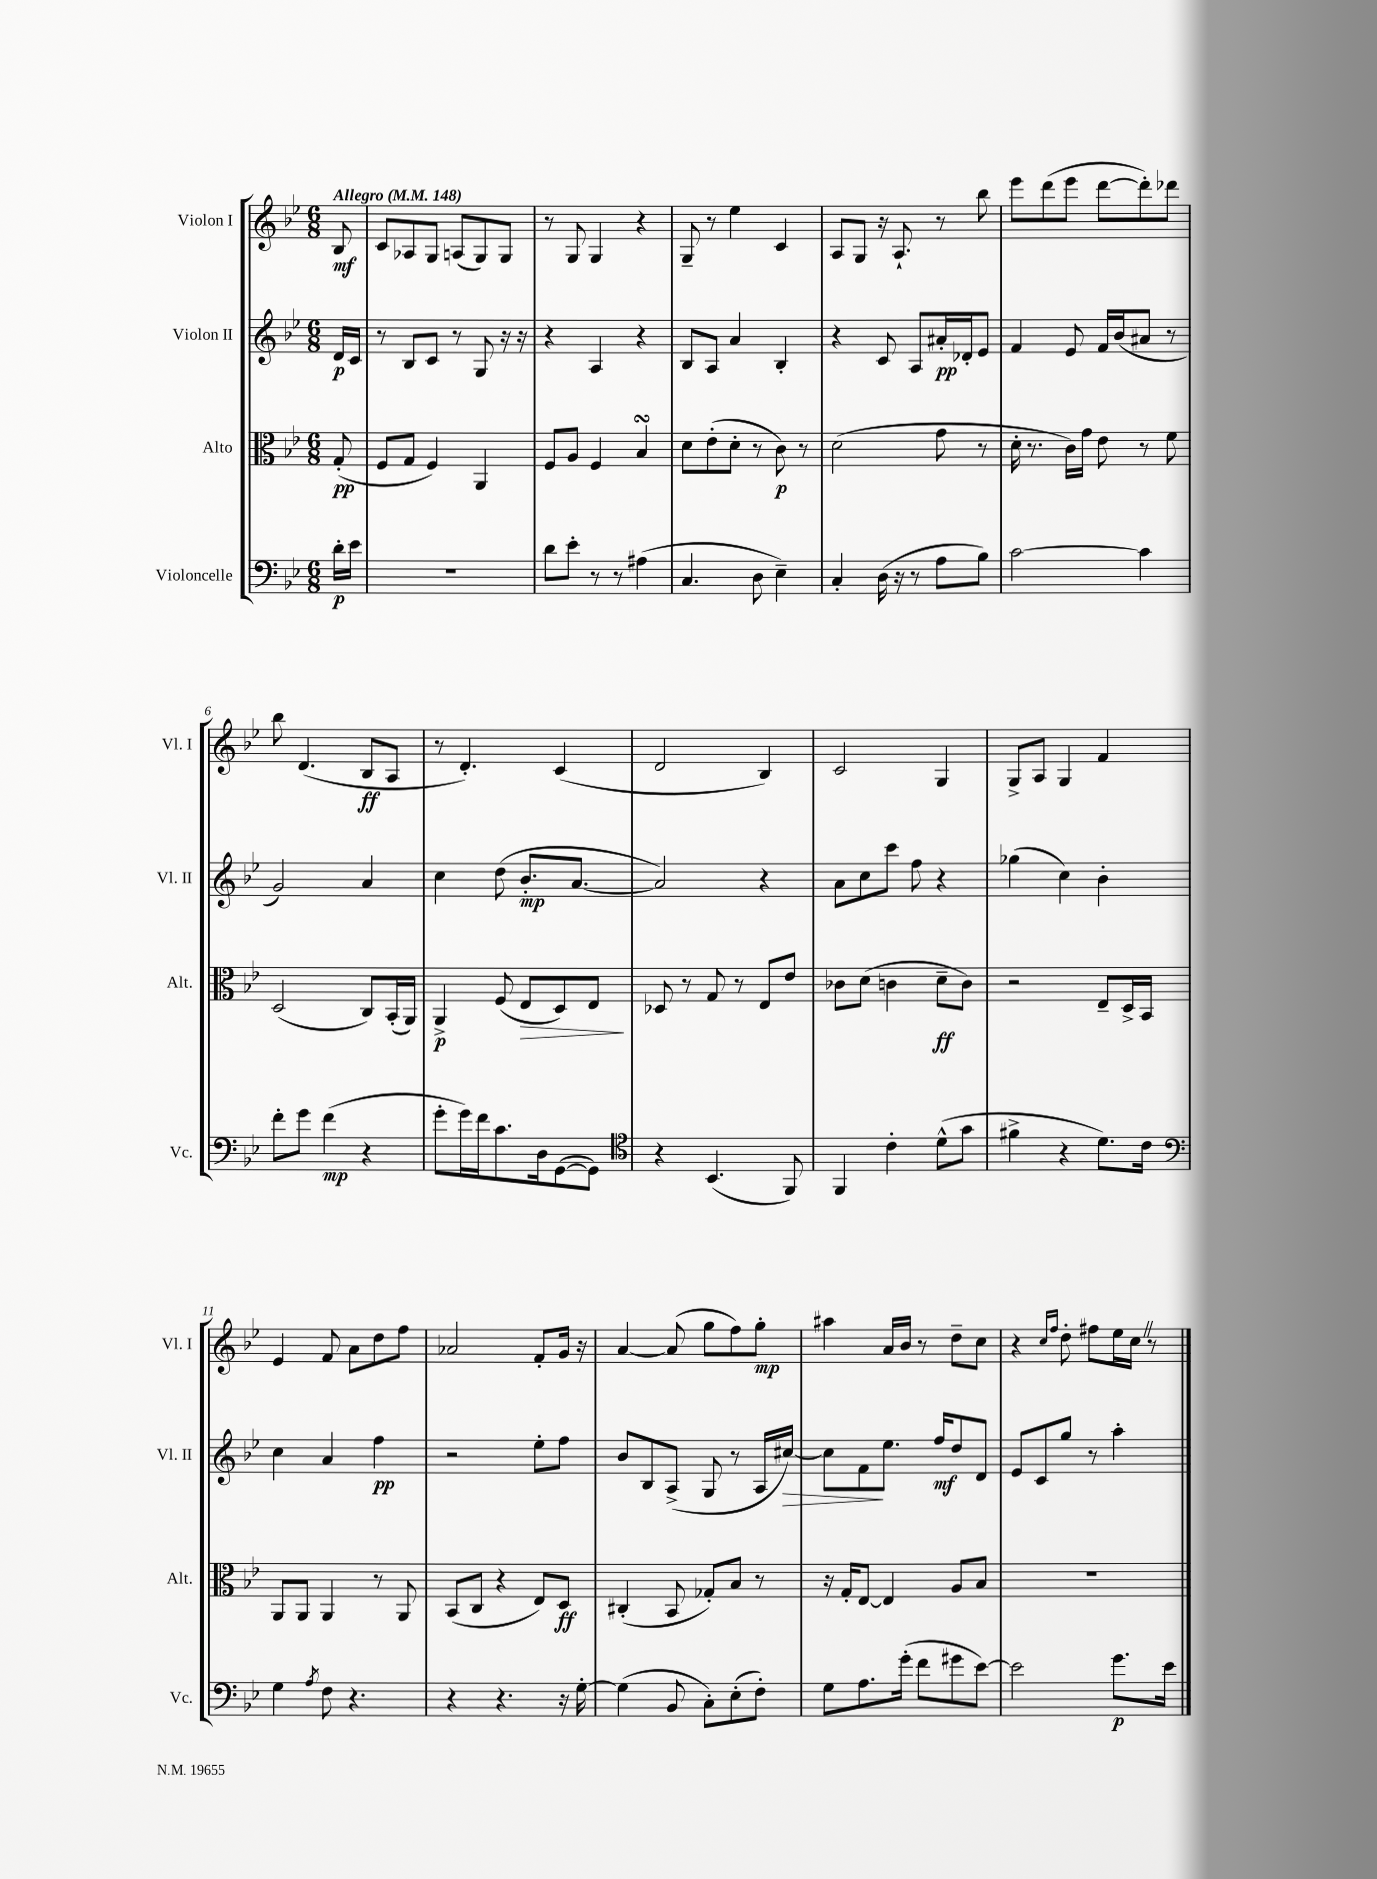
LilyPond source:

<<
\new StaffGroup <<
\new Staff = "s0" \with { instrumentName = "Violon I" shortInstrumentName = "Vl. I" } {
    \clef treble \key bes \major \numericTimeSignature \time 6/8 \partial 8 \tempo "Allegro" 4 = 148
    bes8\mf |
    c'8 aes8 g8 a8( g8) g8 |
    r8 g8 g4 r4 |
    g8-- r8 ees''4 c'4 |
    a8 g8 r16 a8.-! r8 bes''8 |
    ees'''8 d'''8( ees'''8 d'''8~ d'''8-.) des'''8 |
    bes''8 d'4.( bes8\ff a8 |
    r8 d'4.-.) c'4( |
    d'2 bes4) |
    c'2 g4 |
    g8-> a8 g4 f'4 |
    ees'4 f'8 a'8 d''8 f''8 |
    aes'2 f'8-. g'16 r16 |
    a'4~ a'8( g''8 f''8) g''8-.\mp |
    ais''4 a'16 bes'16 r8 d''8-- c''8 |
    r4 \grace { c''16 f''16 } d''8-. fis''8 ees''16 c''16 \once \override BreathingSign.text = \markup { \musicglyph "scripts.caesura.straight" } \breathe r8 \bar "|." |
}
\new Staff = "s1" \with { instrumentName = "Violon II" shortInstrumentName = "Vl. II" } {
    \clef treble \key bes \major \numericTimeSignature \time 6/8 \partial 8
    d'16\p c'16 |
    r8 bes8 c'8 r8 g8 r16 r16 |
    r4 a4 r4 |
    bes8 a8 a'4 bes4-. |
    r4 c'8 a8 ais'16-.\pp des'16-. ees'8 |
    f'4 ees'8 f'16 bes'16( ais'8 r8 |
    g'2) a'4 |
    c''4 d''8( bes'8.-.\mp a'8.~ |
    a'2) r4 |
    a'8 c''8 c'''8 f''8 r4 |
    ges''4( c''4) bes'4-. |
    c''4 a'4 f''4\pp |
    r2 ees''8-. f''8 |
    bes'8 bes8 a8->( g8 r8 a16 cis''16~\>) |
    cis''8 f'8\! ees''8. f''16\mf d''8 d'8 |
    ees'8 c'8 g''8 r8 a''4-. \bar "|." |
}
\new Staff = "s2" \with { instrumentName = "Alto" shortInstrumentName = "Alt." } {
    \clef alto \key bes \major \numericTimeSignature \time 6/8 \partial 8
    g8-.\pp( |
    f8 g8 f4) a,4 |
    f8 a8 f4 bes4\turn |
    d'8 ees'8-.( d'8-. r8 c'8\p) r8 |
    d'2( g'8 r8 |
    d'16-. r8. c'16) g'16 ees'8 r8 f'8 |
    d2( c8) bes,16-.( a,16) |
    a,4->\p f8( ees8\> d8) ees8\! |
    des8 r8 g8 r8 ees8 ees'8 |
    ces'8 d'8( c'4 d'8--\ff c'8) |
    r2 ees8-- d16-> bes,16 |
    a,8 a,8 a,4 r8 a,8 |
    bes,8( c8 r4 ees8) d8\ff |
    cis4-.( bes,8 ges8-.) bes8 r8 |
    r16 g16-. ees8~ ees4 a8 bes8 |
    R2. \bar "|." |
}
\new Staff = "s3" \with { instrumentName = "Violoncelle" shortInstrumentName = "Vc." } {
    \clef bass \key bes \major \numericTimeSignature \time 6/8 \partial 8
    d'16-.\p ees'16 |
    R2. |
    d'8 ees'8-. r8 r8 ais4( |
    c4. d8 ees4--) |
    c4-. d16( r16 r8 a8 bes8) |
    c'2~ c'4 |
    f'8-. g'8 f'4\mp( r4 |
    g'8-. g'16) f'16 c'8. d16 g,8~( g,8) |
    \clef tenor r4 bes,4.( f,8) |
    f,4 c'4-. d'8-^( g'8 |
    fis'4-> r4 d'8.) c'16 |
    \clef bass g4 \acciaccatura { a8 } f8 r4. |
    r4 r4. r16 g16~-. |
    g4( bes,8 c8-.) ees8-.( f8-.) |
    g8 a8. g'16-.( f'8 gis'8 ees'8~) |
    ees'2 g'8.\p ees'16 \bar "|." |
}
>>
>>
